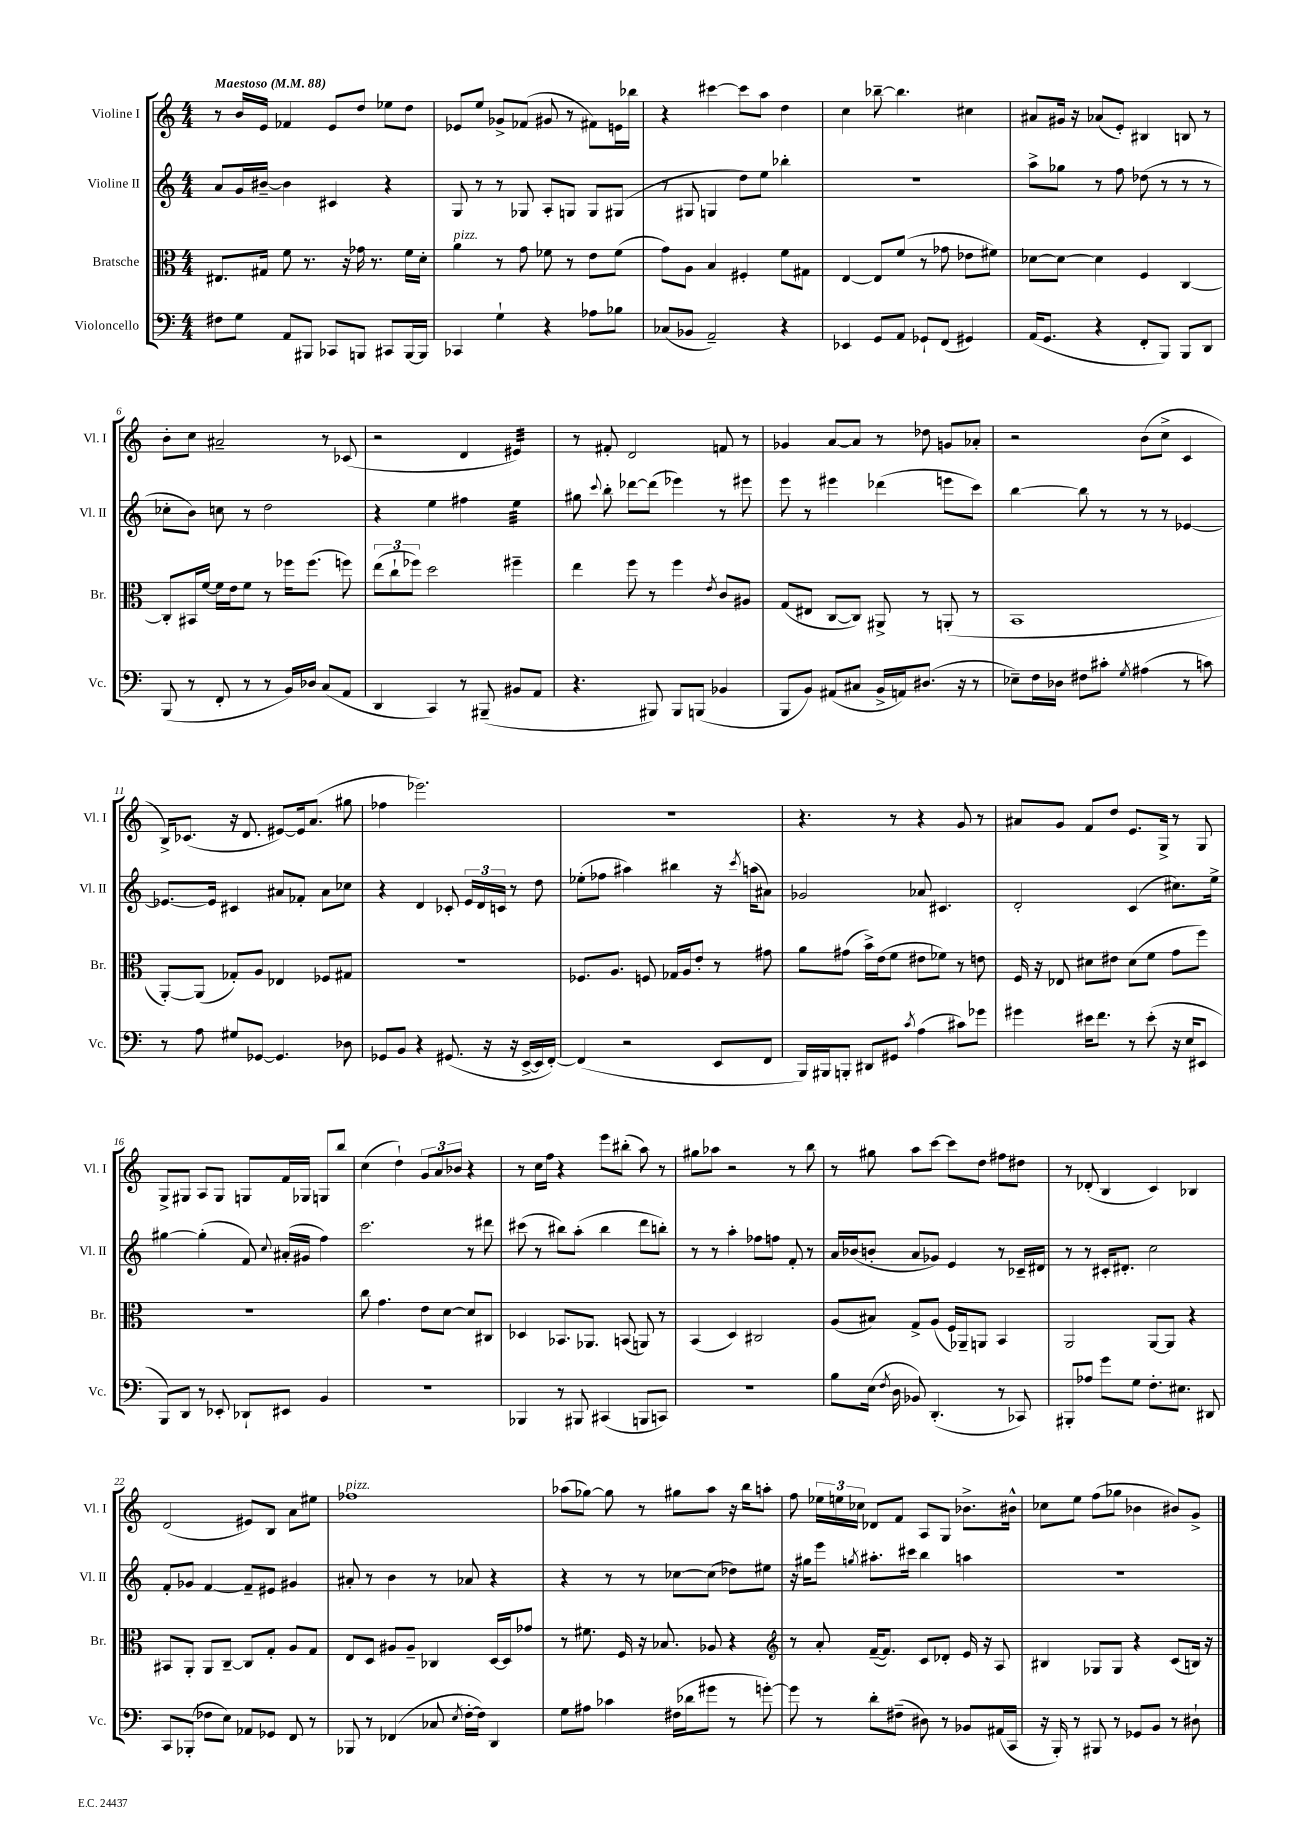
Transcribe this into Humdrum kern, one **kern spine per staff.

**kern	**kern	**kern	**kern
*staff4	*staff3	*staff2	*staff1
*clefF4	*clefC3	*clefG2	*clefG2
*k[]	*k[]	*k[]	*k[]
*M4/4	*M4/4	*M4/4	*M4/4
*MM88	*MM88	*MM88	*MM88
8F#	8.E#	8a	8r
8G	.	16g	16b
.	16G#	[16b#~	16e
8AA	8f	4b#]	4f-
8BBB#	8.r	.	.
8CC-	.	4c#	8e
.	16r	.	.
8BBB	16g-	.	8dd
.	8.r	.	.
8CC#	.	4r	8ee-
[16BBB	16f	.	8dd
16BBB]	16d'	.	.
=	=	=	=
4CC-	4a	8G	8e-
.	.	8r	8ee
4G`	8r	8r	8g-^
.	8g	8G-	(8f-
4r	8f-	8A'	8g#
.	8r	8G	8r
8A-	8e	8G	8f#)
8B-	(8f-	(8G#	16e
.	.	.	16bb-
=	=	=	=
(8C-	8g)	8r	4r
8BB-	8A	8G#	.
2AA~)	4B	4G	[4ccc#
.	4F#'	8dd)	8ccc#]
.	.	8ee	8aa
4r	8f	4bb-'	4dd
.	8G#	.	.
=	=	=	=
4EE-	[4E	1r	4cc
8GG	8E]	.	[8bb-~
8AA	(8f	.	4.bb-]
8GG-`	8r	.	.
(8FF	8g-	.	.
4GG#)	8e-	.	4cc#
.	8f#)	.	.
=	=	=	=
(16AA	[8d-	8aa^	8a#
8.GG	.	.	.
.	8d-_	8gg-	16g#
.	.	.	16r
4r	4d-]	8r	(8a-
.	.	8ff	8e')
8FF'	4F	(8dd-	4B#
8BBB)	.	8r	.
8BBB	[4C	8r	8B
8DD	.	8r	8r
=	=	=	=
(8BBB	8C']	8cc-'	8b'
8r	16BB#	8b)	8cc
.	[16f	.	.
8FF'	16f]	8cc	2a#~
.	16e	.	.
8r	8f	8r	.
8r	8r	2dd	.
16BB)	16ff-	.	.
16D-	(8.ff-	.	.
(8C	.	.	8r
8AA	8ff)	.	(8c-
=	=	=	=
4DD	(12ee	4r	2r
.	12cc`	.	.
.	12ff-)	.	.
4CC)	2dd	4ee	.
8r	.	4ff#	4d
(8BBB#~	.	.	.
8BB#	4ff#~	4ee	4e#)
8AA	.	.	.
=	=	=	=
4.r	4ee	8gg#	8r
.	.	8qqccc	.
.	.	8bb'	8f#'
.	8ff	[8ddd-	2d
8BBB#)	8r	(8ddd-]	.
8BBB#	4ff	4eee-)	.
(8BBB	.	.	.
.	8qe	.	.
4BB-	8c	8r	8f
.	8A#	8eee#	8r
=	=	=	=
8BBB	(8G	8eee	4g-
8BB)	8E#	8r	.
(8AA#	[8C	4eee#	[8a
8C#	8C])	.	8a]
16BB^	8AA#^	(4ddd-	8r
16AA)	.	.	.
(8.D#	8r	.	8dd-
.	(8AA'	8eee	8g
16r	.	.	.
8r	8r	8ccc)	8a-'
=	=	=	=
8E-~)	1BB	[4bb	2r
16F	.	.	.
16D-	.	.	.
8F#	.	8bb]	.
8c#'	.	8r	.
8qG	.	.	.
(4A#	.	8r	(8b
.	.	8r	8cc^
8r	.	[4e-	4c
8c)	.	.	.
=	=	=	=
8r	[8AA')	8.e-_	16B^)
.	.	.	(8.c-
8A	(8AA]	.	.
.	.	16e-]	.
8G#	8G-')	4c#	16r
.	.	.	8.d
[8GG-	8A	.	.
4.GG-]	4E-	8a#	[8e#)
.	.	8f-'	16e#]
.	.	.	(8.a
.	8F-	8a#	.
8D-	8G#	8cc-	8gg#
=	=	=	=
8GG-	1r	4r	4ff-
8BB	.	.	.
4r	.	4d	2.eee-)
(8.GG#	.	8c-'	.
.	.	24e	.
.	.	24d	.
16r	.	.	.
.	.	24c	.
16r	.	8r	.
[16EE^	.	.	.
16EE]	.	8dd	.
[16FF')	.	.	.
=	=	=	=
(4FF]	8.F-	(8ee-'	1r
.	.	8ff-	.
.	8.A	.	.
2r	.	4aa#)	.
.	8F	.	.
.	16G-	4bb#	.
.	16A	.	.
.	8e'	.	.
8EE	8r	16r	.
.	.	8qccc	.
.	.	(16aa	.
8FF	8g#	8a#)	.
=	=	=	=
16BBB)	8a	2g-	4.r
16BBB#	.	.	.
8BBB'	(8g#	.	.
8DD#	16b^)	.	.
.	(16e	.	.
8GG#	8f	.	8r
8qc	.	.	.
(4A	8e#	8a-	4r
.	8f-)	4.c#	.
8c#)	8r	.	8g
8g-	8e	.	8r
=	=	=	=
4g#	16F	2d'	8a#
.	16r	.	.
.	8E-	.	8g
16e#	8d#	.	8f
8.f	.	.	.
.	8e#	.	8dd
8r	(8d#	(4c	8.e
(8e#'	8f	.	.
.	.	.	16G^
16r	8g	8.cc#)	8r
16E	.	.	.
8EE#	8ff)	.	8G
.	.	16ee^	.
=	=	=	=
8BBB)	1r	[4gg#	8G^
8DD	.	.	8G#
8r	.	(4gg#']	8A
8EE-'	.	.	8G#
8DD-`	.	8f)	8G
.	.	8qqcc	.
8EE#	.	(16a#'	16f
.	.	16g#	16G-
4BB	.	4ff)	8G
.	.	.	8bb
=	=	=	=
1r	8cc	2.ccc	(4cc
.	4.g	.	.
.	.	.	4dd`)
.	8e	.	12g
.	.	.	12a
.	[8d	.	.
.	.	.	12b-
.	8d]	8r	4r
.	8C#	8ddd#	.
=	=	=	=
4BBB-	4D-	(8ccc#	8r
.	.	8r	16cc
.	.	.	16ff
8r	8.BB-	8bb#)	4r
8BBB#	.	(8aa'	.
.	8.AA-	.	.
(4CC#	.	4bb#	8eee
.	(8BB	.	(8bb#'
8BBB	8AA)	8ddd	8aa)
8CC)	8r	8bb')	8r
=	=	=	=
1r	(4BB	8r	8gg#
.	.	8r	8aa-
.	4D)	4aa'	2r
.	2C#	8ff-	.
.	.	8ff	.
.	.	8f'	8r
.	.	8r	8bb
=	=	=	=
8B	(8A	16a	8r
.	.	(16b-	.
(16E	8B#)	8b'	8gg#
8qF	.	.	.
16D	.	.	.
8BB-)	8G^	8a	8aa
(4.DD'	(8A	8g-)	[8ccc
.	16F)	4e	8ccc]
.	16AA-~	.	.
.	8AA	.	8dd
8r	4BB	8r	8ff#
8CC-)	.	16c-~	8dd#
.	.	16d#	.
=	=	=	=
8BBB#'	2AA	8r	8r
8A-	.	8r	(8d-'
8g	.	16c#'	4B
.	.	8.d#'	.
8G	.	.	.
8.F'	[8AA	2cc	4c)
.	8AA]	.	.
8.E#	.	.	.
.	4r	.	4B-
8DD#	.	.	.
=	=	=	=
8CC	8BB#	8f'	(2d
(8BBB-'	8AA'	8g-	.
8F-	8AA	[4f	.
8E)	[8C~	.	.
8AA-	8C]	8f~]	8e#)
8GG-	8G'	8e#	8B
8FF	8A	4g#	8a
8r	8G	.	8ee#
=	=	=	=
8BBB-	8E	8a#'	1ff-
8r	8D	8r	.
(4FF-	8A#	4b	.
.	8A#~	.	.
8C-	4C-	8r	.
8qE	.	.	.
[16F'	.	8a-	.
16F])	.	.	.
4DD	[16D	4r	.
.	16D]	.	.
.	8g-	.	.
=	=	=	=
8G	8r	4r	(8aa-
8A#	8.f#	.	[8gg-)
4c-	.	8r	8gg-]
.	16F	.	.
.	16r	8r	8r
.	8.B-	.	.
(16F#	.	[8cc-	8gg#
16d-	.	.	.
8g#	8A-	(8cc-]	8aa-
8r	4r	8dd-)	16r
.	.	.	16bb
[8g')	.	8ee#	8aa'
=	=	=	=
*	*clefG2	*	*
8g]	8r	16r	8ff
.	.	16gg#	.
8r	8a'	8eee	24ee-
.	.	.	24ee
.	.	.	24cc-
.	.	8qgg	.
8d'	([16f~	8.aa#'	8d-
.	8.f])	.	.
(8F#~	.	.	8f
.	.	16ccc#	.
8D#)	8c	4bb	8A
8r	8d-'	.	8G
8BB-	16e	4aa	8.b-^
.	16r	.	.
(16AA#	8A	.	.
16CC	.	.	16b#^^
=	=	=	=
16r	4B#	1r	8cc-
16BBB')	.	.	.
8r	.	.	8ee
8BBB#	8G-	.	(8ff
8r	8G-	.	8gg-
8GG-	4r	.	4b-
8BB	.	.	.
8r	(8c	.	8b#)
8D#`	16B)	.	8g^
.	16r	.	.
==	==	==	==
*-	*-	*-	*-
